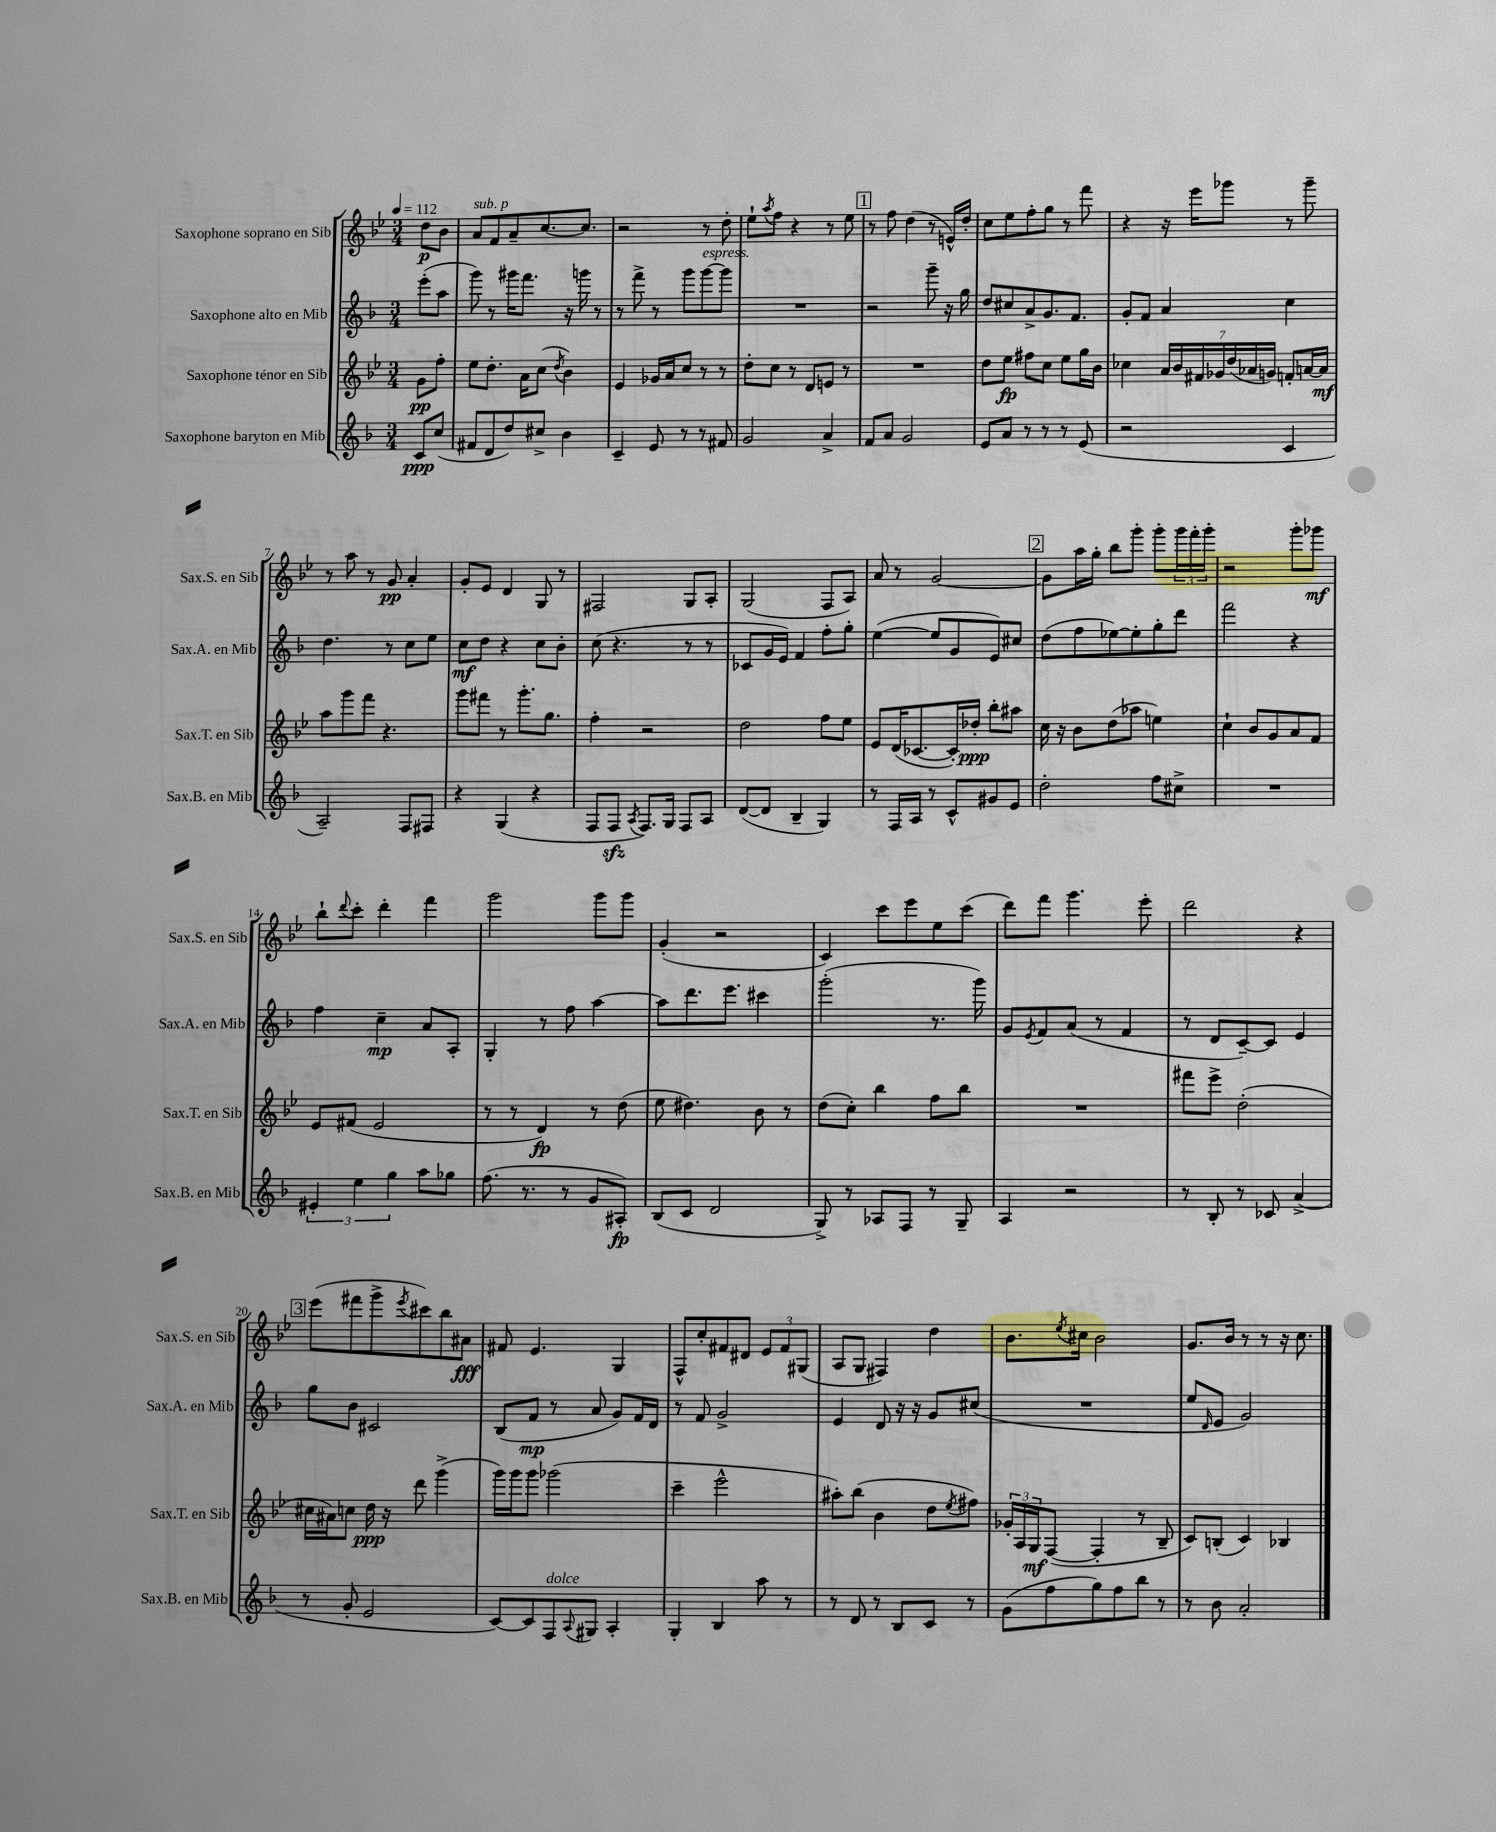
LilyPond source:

<<
\new StaffGroup <<
\new Staff = "s0" \with { instrumentName = "Saxophone soprano en Sib" shortInstrumentName = "Sax.S. en Sib" } {
    \clef treble \key bes \major \numericTimeSignature \time 3/4 \partial 4 \tempo 4 = 112
    d''8\p bes'8 |
    a'8^\markup { \italic "sub. p" } f'8 a'8-- c''8.~ c''8. |
    r2 r8 d''8-. |
    ees''8-! \acciaccatura { a''8 } f''8 r4 r8 ees''8 |
    \mark \markup { \box "1" } r8 f''8 d''4( r8 e'16-^) d''16-. |
    c''8 ees''8 f''8-. g''8 r8 f'''8 |
    r4 r16 ees'''16 ges'''8 r8 ges'''8-- |
    r8 a''8 r8 g'8\pp a'4-. |
    g'8-. ees'8 d'4 g8 r8 |
    fis2 g8 a8-. |
    g2( f8 a8) |
    a'8 r8 g'2~ |
    \mark \markup { \box "2" } g'8 a''16 g''16-. bes''8 g'''8-. g'''8-. \tuplet 3/2 { g'''16 f'''16-. g'''16-. } |
    r2 g'''8-. ges'''8\mf |
    bes''8-! \appoggiatura { d'''8 } c'''8-. d'''4-. f'''4 |
    g'''2 g'''8 g'''8 |
    g'4-.( r2 |
    c'4) c'''8 ees'''8 ees''8 c'''8( |
    d'''8) f'''8 g'''4. ees'''8-. |
    d'''2 r4 |
    \mark \markup { \box "3" } ees'''8( fis'''8 g'''8-> \acciaccatura { ees'''8 } cis'''8) bes''8 ais'8\fff |
    fis'8 ees'4. g4 |
    f8-^ c''8-. fis'8 dis'8 \tuplet 3/2 { ees'8 fis'8 gis8( } |
    a8 g8 fis4) d''4 |
    bes'8. \acciaccatura { ees''8 } cis''16 bes'2 |
    g'8. bes'16 r8 r8 r16 c''8. \bar "|." |
}
\new Staff = "s1" \with { instrumentName = "Saxophone alto en Mib" shortInstrumentName = "Sax.A. en Mib" } {
    \clef treble \key f \major \numericTimeSignature \time 3/4 \partial 4
    e'''8-.( a''8 |
    g'''8) r8 gis'''16 f'''8. r16 g'''16 r8 |
    r8 f'''8-> r8 g'''8 g'''8~^\markup { \italic "espress." } g'''8 |
    R2. |
    \mark \markup { \box "1" } r2 g'''8-- r16 g''16 |
    d''8 cis''8 a'8-> g'8. f'8. |
    g'8-. f'8 a'4 c''4 |
    d''4. r8 c''8 e''8 |
    c''8\mf d''8 r4 c''8 bes'8-. |
    c''8( r4. r8 r8 |
    ces'8 g'16 e'16) f'4 f''8-. g''8-. |
    e''4~( e''8 g'8 e'8) cis''8 |
    \mark \markup { \box "2" } d''8( f''8 ees''8~) ees''8-. g''8-. d'''8 |
    f'''2 r4 |
    f''4 c''4--\mp a'8 a8-. |
    g4-. r8 f''8 a''4~ |
    a''8 d'''8. e'''8. cis'''4 |
    g'''2-.( r8. g'''16) |
    g'8 \acciaccatura { e'8 } f'8 a'8( r8 f'4 |
    r8 d'8 c'8~--) c'8 e'4 |
    \mark \markup { \box "3" } g''8 bes'8 cis'2 |
    bes8( f'8\mp r8 a'8 g'8) f'16 d'16 |
    r8 f'8 g'2-> |
    e'4 d'8 r16 r16 g'8 cis''8( |
    R2. |
    e''8 \grace { d'16 } e'8 g'2) \bar "|." |
}
\new Staff = "s2" \with { instrumentName = "Saxophone ténor en Sib" shortInstrumentName = "Sax.T. en Sib" } {
    \clef treble \key bes \major \numericTimeSignature \time 3/4 \partial 4
    g'8\pp f''8-. |
    ees''8 d''8.-. a'16 c''8( \acciaccatura { d''8 } bes'4) |
    ees'4 ges'16 a'16 c''8 r8 r8 |
    d''8-. c''8 r8 d'8 e'8 r8 |
    \mark \markup { \box "1" } R2. |
    d''8 ees''8\fp fis''8 c''8 ees''8 g''16 bes'16 |
    ces''4 \tuplet 7/4 { a'16 bes'16 fis'16 ges'16 d''16( aes'16 g'16) } f'8-. a'16~ a'16\mf |
    a''8 g'''8 f'''8 r4. |
    g'''8 fis'''8 r8 g'''8.-. g''8. |
    f''4-. r2 |
    d''2 f''8 ees''8 |
    ees'8 d'16( ces'8.~ ces'16-.) des''16-.\ppp bes''8-. ais''8 |
    \mark \markup { \box "2" } c''16 r16 bes'8 d''8( aes''8 e''4) |
    c''4-! bes'8 g'8 a'8 f'8 |
    ees'8 fis'8( ees'2 |
    r8 r8 d'4\fp) r8 d''8( |
    ees''8 dis''4.) bes'8 r8 |
    d''8( c''8-.) bes''4 f''8 bes''8 |
    R2. |
    fis'''8 ees'''8-> d''2-.( |
    \mark \markup { \box "3" } cis''16 ais'16) c''8 d''16\ppp r16 d'''8 g'''4->( |
    g'''16) g'''16 g'''8 ges'''2( |
    c'''4-- ees'''2-^ |
    ais''8-.) bes''8( bes'4 d''8 \acciaccatura { ees''8 } fis''8) |
    \tuplet 3/2 { ges'16-. a16 g16\mf } f8~( f4-. r8 bes8-- |
    c'8) b8-.( c'4) bes4 \bar "|." |
}
\new Staff = "s3" \with { instrumentName = "Saxophone baryton en Mib" shortInstrumentName = "Sax.B. en Mib" } {
    \clef treble \key f \major \numericTimeSignature \time 3/4 \partial 4
    c'8\ppp c''8( |
    fis'8 d'8 d''8) cis''8-> bes'4 |
    c'4-- e'8 r8 r8 fis'8 |
    g'2 a'4-> |
    \mark \markup { \box "1" } f'8 a'8 g'2 |
    e'8 a'8 r8 r8 r8 e'8( |
    r2 c'4 |
    a2--) f8 fis8 |
    r4 g4( r4 |
    f8 f8\sfz \acciaccatura { a8 } f8.) g16 f8 a8 |
    d'8~( d'8 bes4-- g4) |
    r8 f16 a16 r8 c'8-^ gis'8 e'8 |
    \mark \markup { \box "2" } d''2-. f''8 cis''8-> |
    R2. |
    \tuplet 3/2 { eis'4-. e''4 g''4 } a''8 ges''8 |
    f''8.( r8. r8 g'8 ais8-.\fp) |
    bes8( c'8 d'2 |
    g8->) r8 aes8 f8 r8 g8-- |
    a4 r2 |
    r8 bes8-. r8 ces'8 a'4->( |
    \mark \markup { \box "3" } r8 g'8-. e'2 |
    c'8~) c'8 f8^\markup { \italic "dolce" } \appoggiatura { a8 } gis8 a4-. |
    g4-. bes4 a''8 r8 |
    r8 d'8 r8 bes8 c'8 r8 |
    g'8( f''8 g''8) f''8 bes''8 r8 |
    r8 bes'8 a'2-. \bar "|." |
}
>>
>>
